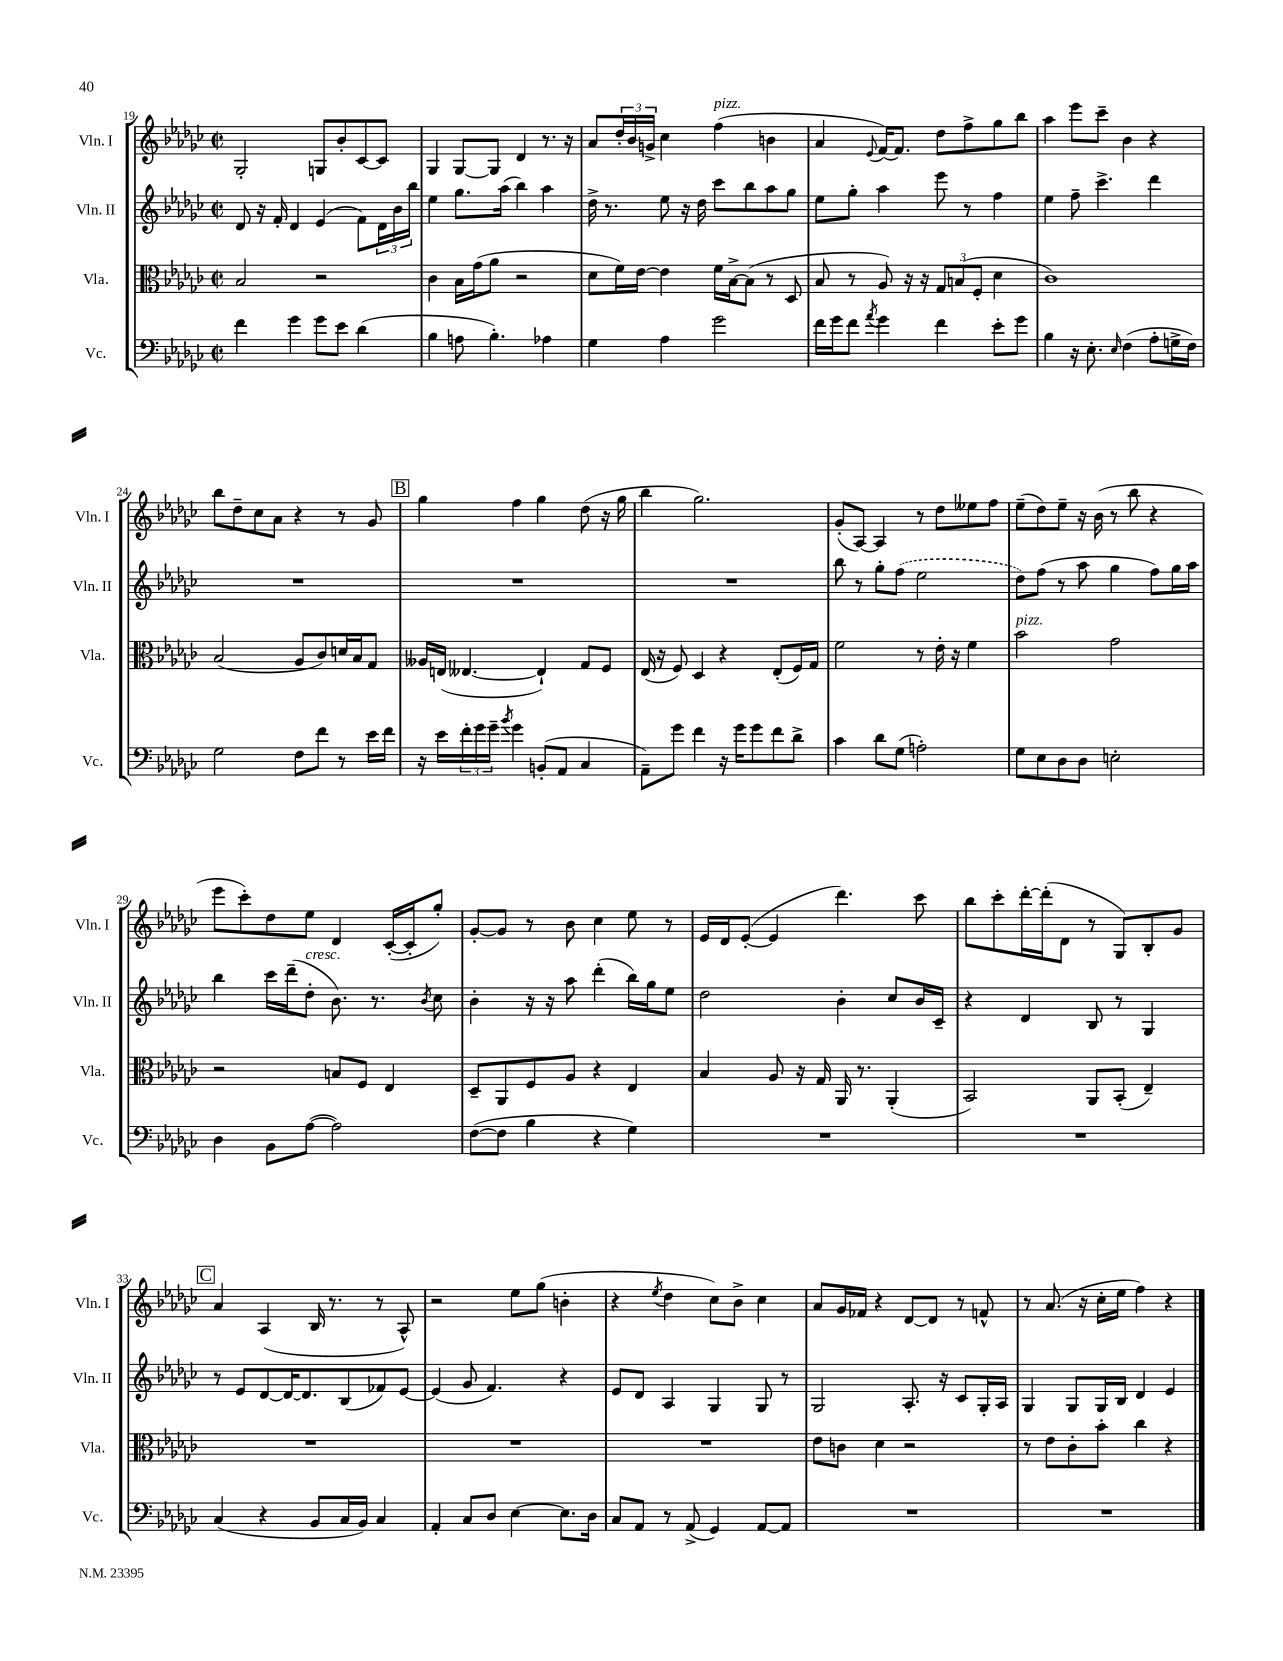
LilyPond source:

<<
\new StaffGroup <<
\new Staff = "s0" \with { instrumentName = "Vln. I" shortInstrumentName = "Vln. I" } {
    \clef treble \key ges \major \defaultTimeSignature \time 2/2
    ges2-. g8 bes'8-. ces'8~ ces'8 |
    ges4 ges8~ ges8 des'4 r8. r16 |
    aes'8 \tuplet 3/2 { des''16-. bes'16 g'16-> } ces''4 f''4^\markup { \italic "pizz." }( b'4 |
    aes'4 \appoggiatura { ees'8 } f'16~) f'8. des''8 f''8-> ges''8 bes''8 |
    aes''4 ees'''8 ces'''8-- bes'4 r4 |
    bes''8 des''8-- ces''8 aes'8 r4 r8 ges'8 |
    \mark \markup { \box "B" } ges''4 f''4 ges''4 des''8( r16 ges''16 |
    bes''4 ges''2.) |
    ges'8-.( aes8~) aes4 r8 des''8 eeses''8 f''8 |
    ees''8--( des''8) ees''8-- r16 bes'16( r8 bes''8 r4 |
    ees'''8 ces'''8-.) des''8 ees''8 des'4 ces'16~-.( ces'16-. ges''8-.) |
    ges'8~-. ges'8 r8 bes'8 ces''4 ees''8 r8 |
    ees'16 des'16 ees'8~-.( ees'4 des'''4.) ces'''8 |
    bes''8 ces'''8-. des'''16~-. des'''16-.( des'8 r8 ges8) bes8-. ges'8 |
    \mark \markup { \box "C" } aes'4 aes4( bes16 r8. r8 aes8-^) |
    r2 ees''8 ges''8( b'4-. |
    r4 \acciaccatura { ees''8 } des''4 ces''8) bes'8-> ces''4 |
    aes'8 ges'16 fes'16 r4 des'8~ des'8 r8 f'8-^ |
    r8 aes'8.( r16 ces''16-. ees''16 f''4) r4 \bar "|." |
}
\new Staff = "s1" \with { instrumentName = "Vln. II" shortInstrumentName = "Vln. II" } {
    \clef treble \key ges \major \defaultTimeSignature \time 2/2
    des'8 r16 f'16-. des'4 ees'4( f'8) \tuplet 3/2 { des'16 bes'16 bes''16 } |
    ees''4 ges''8. aes''16( bes''4) aes''4 |
    des''16-> r8. ees''8 r16 des''16 ces'''8 bes''8 aes''8 ges''8 |
    ees''8 ges''8-. aes''4 ees'''8 r8 f''4 |
    ees''4 f''8-- ces'''4.-> des'''4 |
    R1 |
    \mark \markup { \box "B" } R1 |
    R1 |
    bes''8 r8 ges''8-. \once \slurDashed f''8( ees''2 |
    des''8) f''8( r8 aes''8 ges''4 f''8) ges''16 aes''16 |
    bes''4 ces'''16 des'''16--( des''8-.^\markup { \italic "cresc." } bes'8.) r8. \acciaccatura { bes'8 } ces''8 |
    bes'4-. r16 r16 aes''8 des'''4-.( bes''16) ges''16 ees''8 |
    des''2 bes'4-. ces''8 bes'16 ces'16-- |
    r4 des'4 bes8 r8 ges4 |
    \mark \markup { \box "C" } r8 ees'8 des'8~ des'16~ des'8. bes8( fes'8) ees'8~ |
    ees'4( ges'8 f'4.) r4 |
    ees'8 des'8 aes4 ges4 ges8 r8 |
    ges2 aes8.-. r16 ces'8 ges16-. aes16 |
    ges4 ges8 ges16 bes16 des'4 ees'4 \bar "|." |
}
\new Staff = "s2" \with { instrumentName = "Vla." shortInstrumentName = "Vla." } {
    \clef alto \key ges \major \defaultTimeSignature \time 2/2
    bes2 r2 |
    ces'4 bes16 ges'16( aes'8 r2 |
    des'8 f'16) ees'16~ ees'4 f'16 bes16~-> bes8( r8 des8 |
    bes8 r8 aes8) r16 r16 \tuplet 3/2 { ges8 b8( f8-. } des'4 |
    ces'1) |
    bes2( aes8 ces'8) d'16 bes16 ges8 |
    \mark \markup { \box "B" } aeses16 e16( eeses4.~ eeses4-!) ges8 f8 |
    ees16( r16 f8) des4 r4 ees8-.( f16) ges16 |
    f'2 r8 ees'16-. r16 f'4 |
    bes'2^\markup { \italic "pizz." } ges'2 |
    r2 b8 f8 ees4 |
    des8-- aes,8 f8 aes8 r4 ees4 |
    bes4 aes8 r16 ges16 aes,16 r8. aes,4-.( |
    bes,2) aes,8 bes,8-.( ees4--) |
    \mark \markup { \box "C" } R1 |
    R1 |
    R1 |
    ees'8 c'8 des'4 r2 |
    r8 ees'8 ces'8-. bes'8-. ces''4 r4 \bar "|." |
}
\new Staff = "s3" \with { instrumentName = "Vc." shortInstrumentName = "Vc." } {
    \clef bass \key ges \major \defaultTimeSignature \time 2/2
    f'4 ges'4 ges'8 ees'8 des'4( |
    bes4 a8 bes4.-.) aes4 |
    ges4 aes4 ges'2 |
    f'16 ges'16 f'8 \acciaccatura { aes'8 } ges'4 f'4 ees'8-. ges'8 |
    bes4 r16 ees8.-. \grace { ees16 } f4( aes8-. g16-> f16) |
    ges2 f8 f'8 r8 ees'16 f'16 |
    \mark \markup { \box "B" } r16 ees'16 \tuplet 3/2 { f'16-. ges'16 ges'16-- } \acciaccatura { bes'8 } ges'4 b,8-.( aes,8 ces4 |
    aes,8--) ges'8 f'4 r16 ges'16 ges'8 f'8 des'8-> |
    ces'4 des'8 ges8( a2-.) |
    ges8 ees8 des8 des8 e2-. |
    des4 bes,8 aes8~( aes2) |
    f8~( f8 bes4 r4 ges4) |
    R1 |
    R1 |
    \mark \markup { \box "C" } ces4( r4 bes,8 ces16 bes,16) ces4 |
    aes,4-. ces8 des8 ees4~ ees8. des16 |
    ces8 aes,8 r8 aes,8->( ges,4) aes,8~ aes,8 |
    R1 |
    R1 \bar "|." |
}
>>
>>
\layout { \context { \Score currentBarNumber = #19 } }
